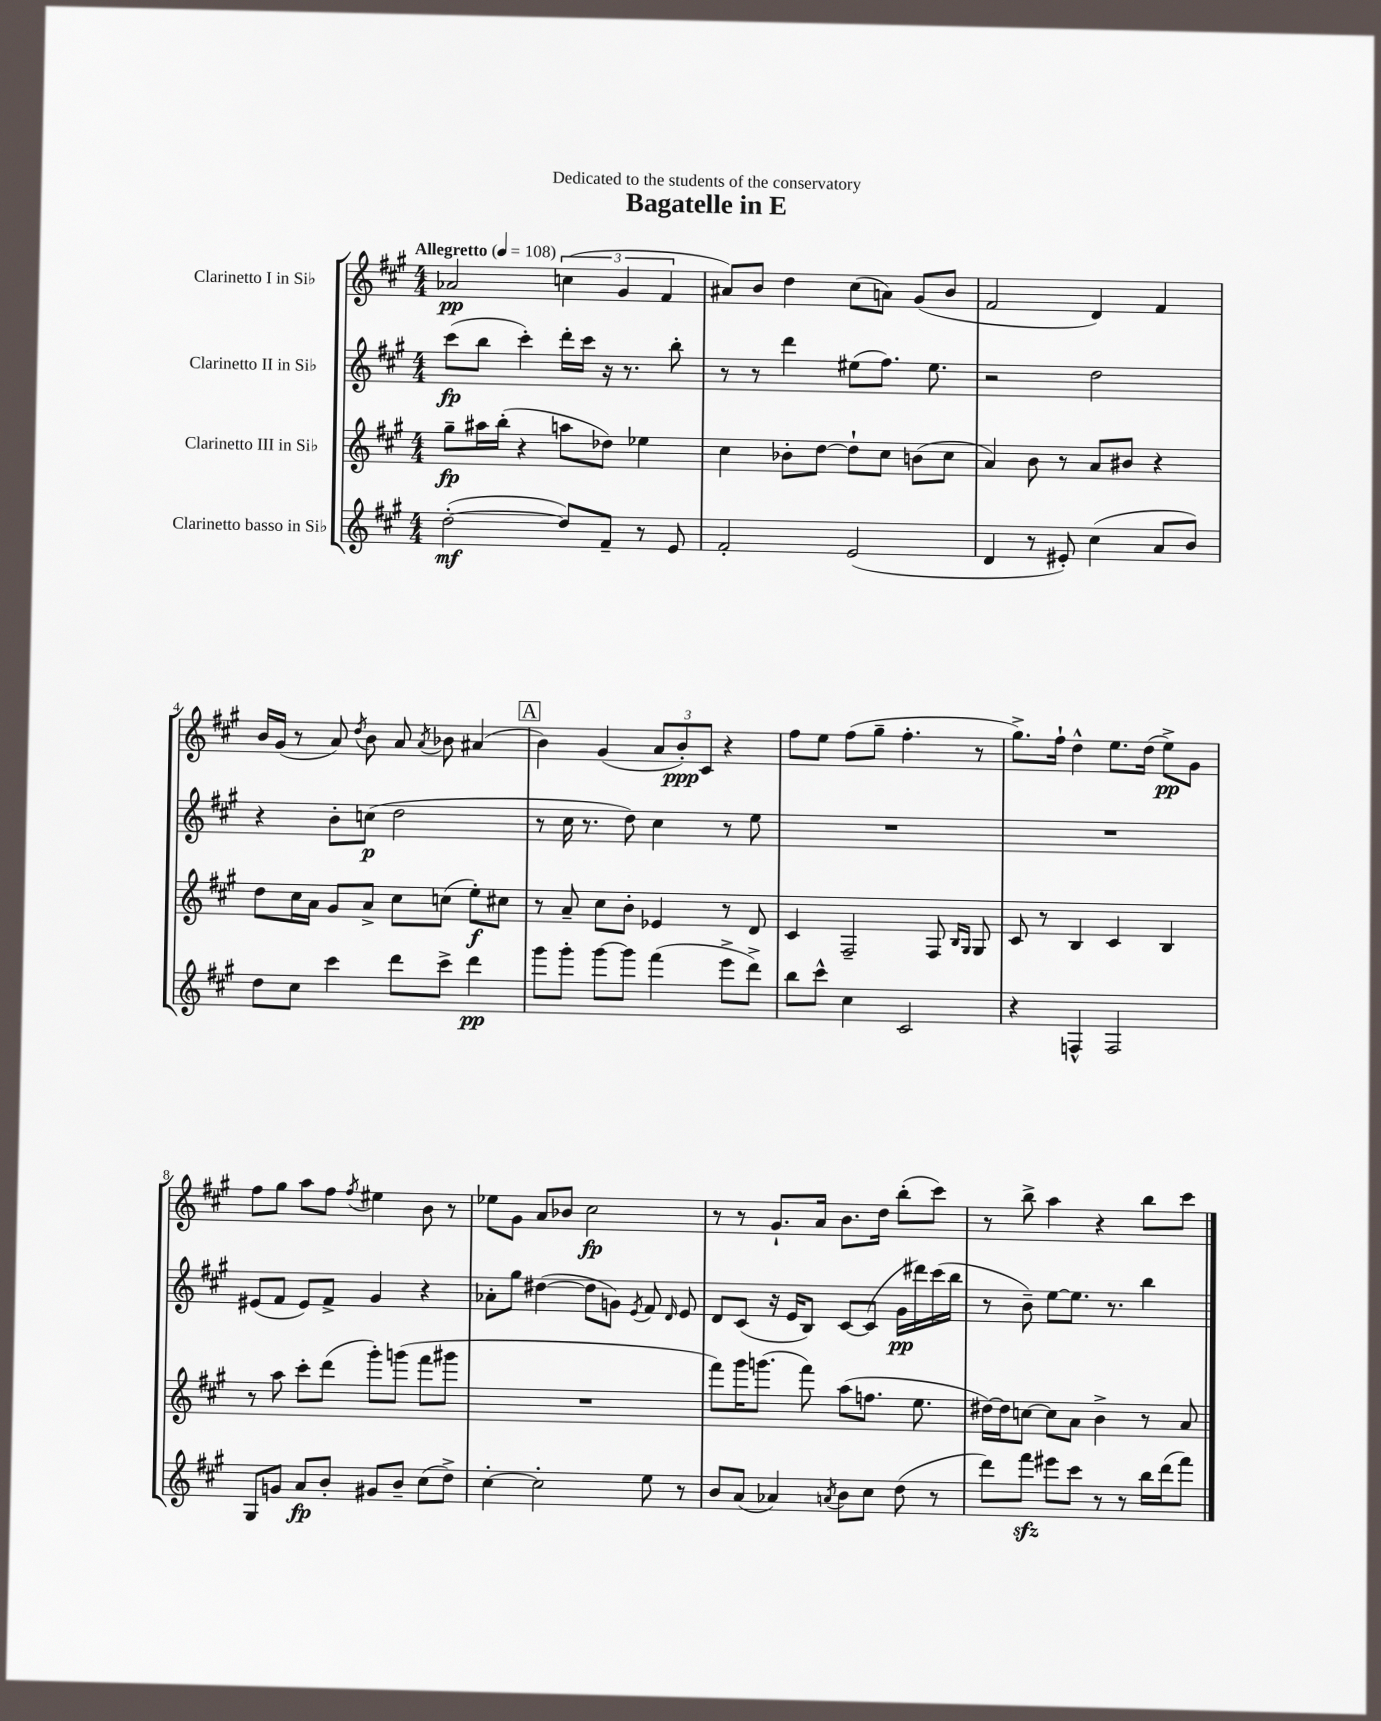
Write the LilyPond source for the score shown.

\header { title = "Bagatelle in E" dedication = "Dedicated to the students of the conservatory" }
<<
\new StaffGroup <<
\new Staff = "s0" \with { instrumentName = "Clarinetto I in Sib" } {
    \clef treble \key a \major \numericTimeSignature \time 4/4 \tempo "Allegretto" 4 = 108
    \autoBeamOff aes'2\pp \tuplet 3/2 { c''4( gis'4 fis'4 } |
    ais'8[) b'8] d''4 cis''8[( a'8]) gis'8[( b'8] |
    fis'2 d'4) fis'4 |
    b'16[ gis'16]( r8 a'8) \acciaccatura { d''8 } b'8 a'8 \acciaccatura { a'8 } bes'8 ais'4( |
    \mark \markup { \box "A" } b'4) gis'4( \tuplet 3/2 { a'8[ b'8-.\ppp) cis'8] } r4 |
    fis''8[ e''8] fis''8[( gis''8]-- fis''4.-. r8 |
    gis''8.[->) fis''16]-! d''4-^ e''8.[ d''16]( e''8[->\pp) gis'8] |
    fis''8[ gis''8] a''8[ fis''8] \acciaccatura { fis''8 } eis''4 b'8 r8 |
    ees''8[ gis'8] a'8[ bes'8] cis''2\fp |
    r8 r8 gis'8.[-! a'16] b'8.[ d''16] b''8[-.( cis'''8]) |
    r8 b''8-> a''4 r4 b''8[ cis'''8] \bar "|." |
}
\new Staff = "s1" \with { instrumentName = "Clarinetto II in Sib" } {
    \clef treble \key a \major \numericTimeSignature \time 4/4
    \autoBeamOff cis'''8[\fp( b''8] cis'''4-.) d'''16[-. cis'''16] r16 r8. b''8-. |
    r8 r8 d'''4 eis''8[( fis''8.]) eis''8. |
    r2 d''2 |
    r4 b'8[-. c''8]\p( d''2 |
    \mark \markup { \box "A" } r8 cis''16 r8. d''8) cis''4 r8 e''8 |
    R1 |
    R1 |
    eis'8[( fis'8] eis'8[) fis'8]-> gis'4 r4 |
    aes'8[-. gis''8] dis''4~( dis''8[ g'8]) \acciaccatura { e'8 } fis'8 \grace { d'16 } e'8 |
    d'8[ cis'8]( r16 e'16[ b8]) cis'8[~ cis'8]( gis'16[\pp dis'''16) cis'''16( b''16] |
    r8 b'8--) e''8[~ e''8.] r8. b''4 \bar "|." |
}
\new Staff = "s2" \with { instrumentName = "Clarinetto III in Sib" } {
    \clef treble \key a \major \numericTimeSignature \time 4/4
    \autoBeamOff gis''8[--\fp ais''16 b''16]-.( r4 a''8[ des''8]) ees''4 |
    cis''4 bes'8[-. d''8]~ d''8[-! cis''8] b'8[( cis''8] |
    a'4) b'8 r8 a'8[ bis'8] r4 |
    d''8[ cis''16 a'16] gis'8[ a'8]-> cis''8[ c''8]( e''8[-.\f) cis''8] |
    \mark \markup { \box "A" } r8 a'8-- cis''8[ b'8]-. ees'4 r8 d'8 |
    cis'4 fis2-- fis8 \grace { b16[ gis16] } gis8 |
    cis'8 r8 b4 cis'4 b4 |
    r8 a''8 cis'''8[-. d'''8]( gis'''8[-.) g'''8]( fis'''8[ gis'''8] |
    R1 |
    fis'''8[) gis'''16 g'''8.]( fis'''8) a''8[( f''8.] e''8. |
    dis''16[~) dis''16 c''8]~ c''8[ a'8] b'4-> r8 a'8 \bar "|." |
}
\new Staff = "s3" \with { instrumentName = "Clarinetto basso in Sib" } {
    \clef treble \key a \major \numericTimeSignature \time 4/4
    \autoBeamOff d''2~-.\mf( d''8[) fis'8]-- r8 e'8 |
    fis'2-. e'2( |
    d'4 r8 eis'8-.) cis''4( a'8[ b'8]) |
    d''8[ cis''8] cis'''4 d'''8[ cis'''8]-> d'''4\pp |
    \mark \markup { \box "A" } gis'''8[ gis'''8]-. gis'''8[~ gis'''8] fis'''4( e'''8[-> d'''8]->) |
    b''8[ cis'''8]-^ cis''4 cis'2 |
    r4 f4-^ f2 |
    gis8[ g'8] a'8[\fp b'8]-. gis'8[ b'8]-- cis''8[( d''8]->) |
    cis''4~-. cis''2-. e''8 r8 |
    b'8[ a'8]( aes'4) \acciaccatura { a'8 } b'8[ cis''8] d''8( r8 |
    d'''8[) fis'''8]\sfz eis'''8[ cis'''8] r8 r8 b''16[ d'''16( fis'''8]) \bar "|." |
}
>>
>>
